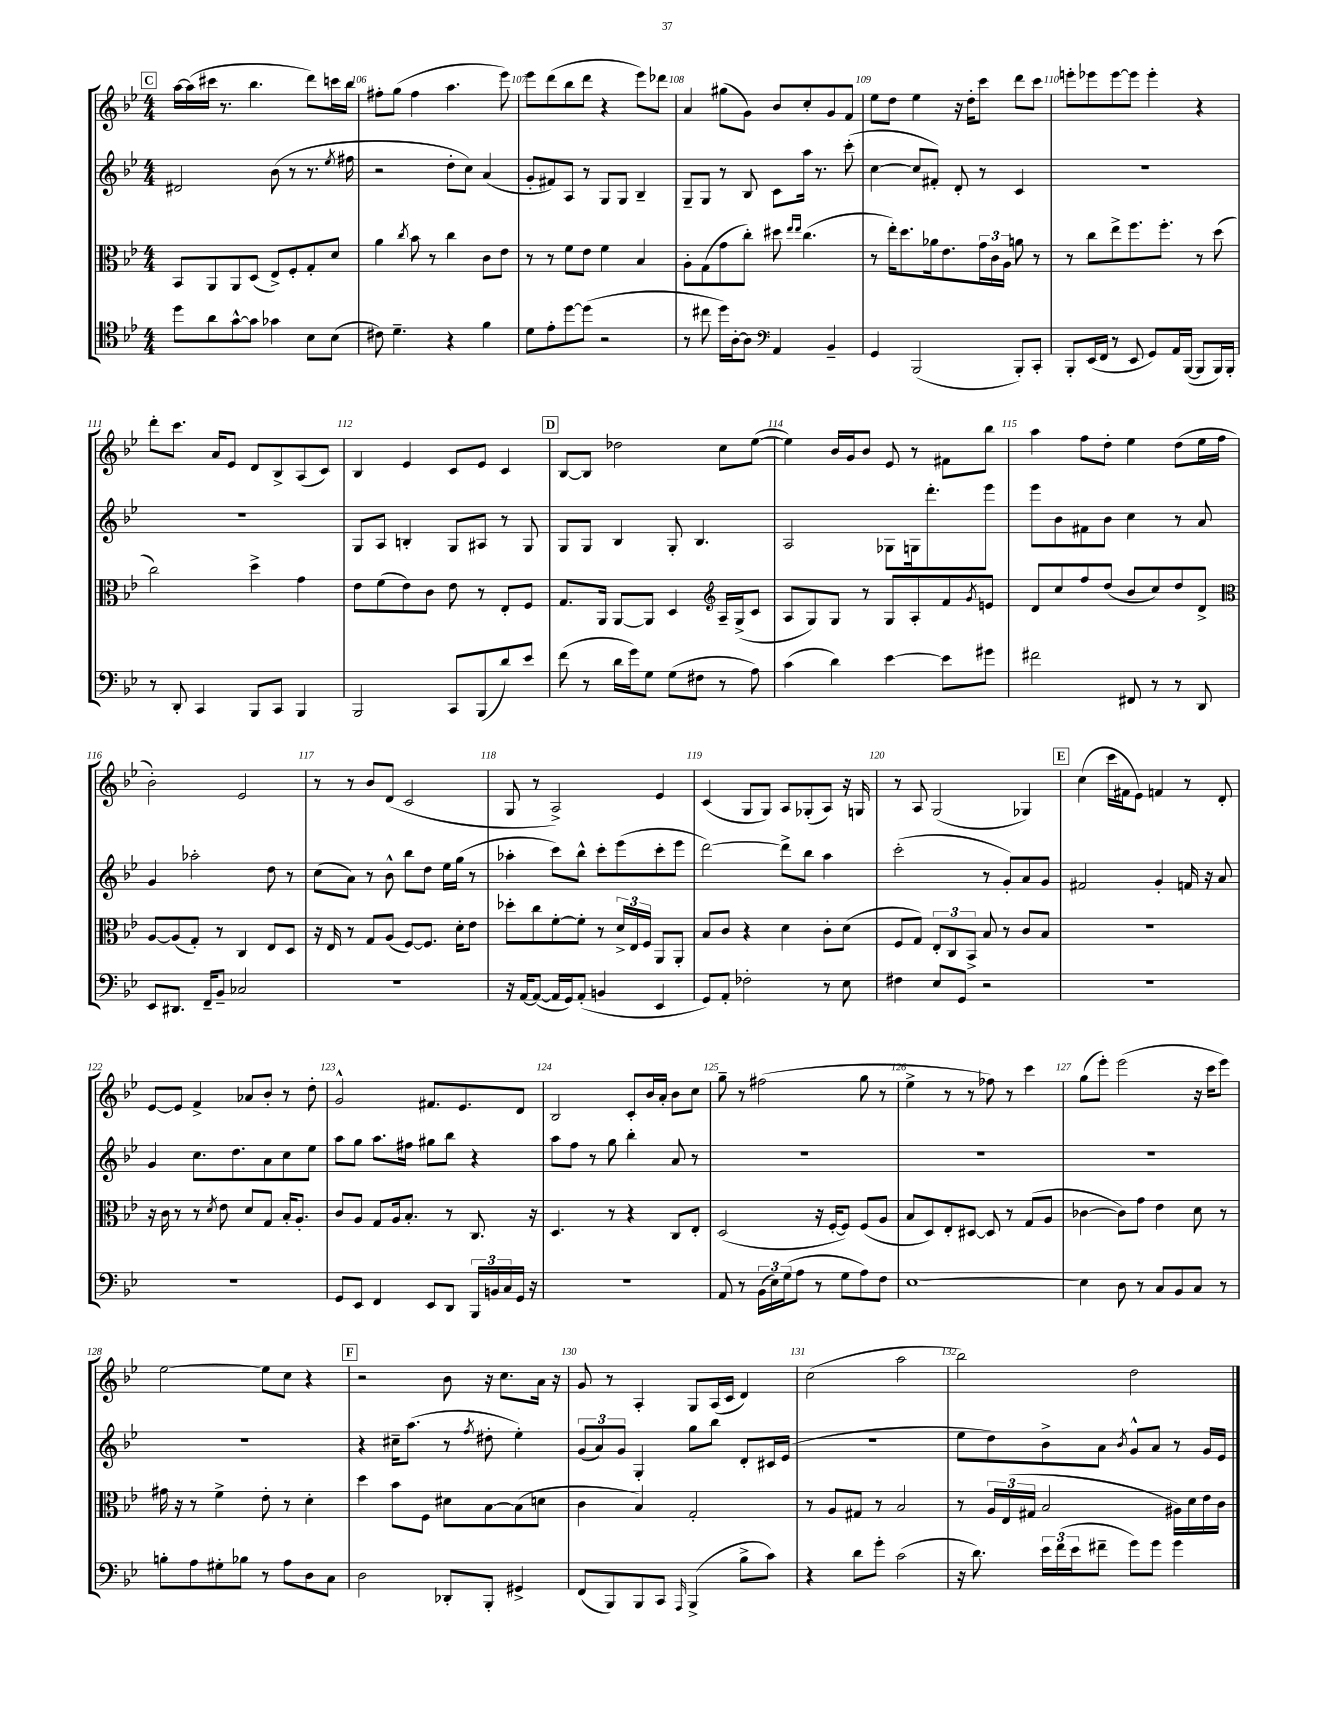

**kern	**kern	**kern	**kern
*staff4	*staff3	*staff2	*staff1
*clefC4	*clefC3	*clefG2	*clefG2
*k[b-e-]	*k[b-e-]	*k[b-e-]	*k[b-e-]
*M4/4	*M4/4	*M4/4	*M4/4
8dd\L	8BB-/L	2d#/	[16aa\LL
.	.	.	(16aa\]
8a\	8AA/	.	16ccc#\JJ
.	.	.	8.r
[8g^^\	8AA/	.	.
8g\]J	(8D/J	.	4.bb-\
4g-\	8E-^/L)	(8b-\	.
.	8F'/	8r	.
8B-\L	8G'/	8.r	8ddd\L)
(8B-\J	8d/J	.	16ccc\L
.	.	8qee-/	.
.	.	16ff#\	16bb-\JJ
=	=	=	=
8c#\)	4a\	2r	8ff#'\L
4.d~\	.	.	(8gg\J
.	8qcc/	.	.
.	8b-\	.	4ff#\
.	8r	.	.
4r	4cc\	8dd'\L	4.aa\
.	.	8cc\J)	.
4f\	8c\L	(4a/	.
.	8e-\J	.	8eee-\)
=	=	=	=
8d\L	8r	8g'/L	8eee-\L
8e-'\	8r	8f#/)	(8ddd\
[8dd\	8f\L	8A/J	8bb-\
(8dd\]J	8e-\J	8r	8ddd\J
2r	4f\	8G/L	4r
.	.	8G/J	.
.	4B-/	4B-~/	8eee-\L)
.	.	.	8ddd-\J
=	=	=	=
8r	8A'\L	8G~/L	4a/
8cc#\	(8G\	8G/J	.
16dd\LL)	8g\	8r	(8gg#\L
[16A'\J	.	.	.
8A\]J	8cc'\J)	8B-/	8g\J)
*clefF4	*	*	*
4AA/	8dd#\	8c\L	8b-/L
.	16qqee-/LL	.	.
.	16qqee-/JJ	.	.
.	(4.cc\	16aa\Jk	8cc'/
.	.	8.r	.
4BB-~/	.	.	8g/
.	.	(8ccc'\	8f/J
=	=	=	=
4GG/	8r	[4cc\	8ee-\L
.	16ee-'\LK)	.	8dd\J
.	8.dd\	.	.
(2BBB-/	.	8cc/]L	4ee-\
.	16a-\k	8f#'/J)	.
.	8.e-\	.	.
.	.	8d'/	16r
.	.	.	16dd'\LK
.	24g\L	8r	8ccc\J
.	24c\	.	.
.	24A\JJ	.	.
8BBB-'/L)	8a\	4c/	8ddd\L
8CC'/J	8r	.	8ccc\J
=	=	=	=
8BBB-'/L	8r	1r	8eee'\L
(16EE-/L	8cc\L	.	8eee-\
16FF/JJ	.	.	.
8r	8ee-^\	.	[8eee-\
8EE-/	8.ff\	.	8eee-\]J
8GG/L)	.	.	4eee-'\
.	8.ff'\J	.	.
16AA/L	.	.	.
([16BBB-/JJ	.	.	.
8BBB-/]L	8r	.	4r
16BBB-/L)	(8dd\	.	.
16BBB-'/JJ	.	.	.
=	=	=	=
8r	2cc\)	1r	8ddd'\L
8DD'/	.	.	8.ccc\J
4CC/	.	.	.
.	.	.	16a/LK
.	.	.	8e-/J
8BBB-/L	4dd^\	.	8d/L
8CC/J	.	.	8B-^/
4BBB-/	4g\	.	(8A/
.	.	.	8c/J)
=	=	=	=
2BBB-/	8e-\L	8G/L	4B-/
.	(8f\	8A/J	.
.	8e-\)	4B'/	4e-/
.	8c\J	.	.
8CC/L	8e-\	8G/L	8c/L
(8BBB-/	8r	8A#/J	8e-/J
8d/)	8E-'/L	8r	4c/
8e-/J	8F/J	8G/	.
=	=	=	=
(8f\	8.G/L	8G/L	[8B-/L
8r	.	8G/J	8B-/]J
.	16AA/Jk	.	.
16d\LL	[8AA/L	4B-/	2dd-\
16g\J)	.	.	.
8G\J	8AA/]J	.	.
(8G\L	4D/	8G'/	.
8F#\J	.	4.B-/	.
*	*clefG2	*	*
8r	16A~/LL	.	8cc\L
.	(16G^/J	.	.
8A\)	8c/J	.	([8ee-\J
=	=	=	=
(4c\	8A/L	2A/	4ee-\])
.	8G/)	.	.
4d\)	8G/J	.	16b-/LL
.	.	.	16g/J
.	8r	.	8b-/J
[4e-\	8G/L	8G-\L	8e-/
.	8A'/	16G\k	8r
.	.	8.ddd'\	.
8e-\]L	8f/	.	8f#\L
.	8qg/	.	.
8g#\J	8e/J	8eee-\J	8bb-\J
=	=	=	=
2f#\	8d/L	8eee-\L	4aa\
.	8cc/	8b-\	.
.	8ff/	8f#\	8ff\L
.	(8dd/J	8b-\J	8dd'\J
8FF#/	8b-/L	4cc\	4ee-\
8r	8cc/)	.	.
8r	8dd/	8r	(8dd\L
8DD/	8d^/J	8a/	16ee-\L
.	.	.	16ff\JJ
=	=	=	=
*	*clefC3	*	*
8EE-/L	[8A/L	4g/	2b-'\)
8.DD#/J	(8A/]	.	.
.	8G'/J)	2aa-'\	.
16FF~/LK	.	.	.
8BB-~/J	8r	.	.
2C-/	4C/	.	2e-/
.	8E-/L	8dd\	.
.	8D/J	8r	.
=	=	=	=
1r	16r	(8cc\L	8r
.	16E-/	.	.
.	8r	8a\J)	8r
.	8G/L	8r	8b-/L
.	(8A/J	8b-^^\	(8d/J
.	[8F/L)	8bb-\L	2c/
.	8.F/]J	8dd\J	.
.	.	16ee-\LL	.
.	16d'\LK	(16gg\JJ	.
.	8e-\J	8r	.
=	=	=	=
16r	8dd-'\L	4aa-'\	8G/
[16AA/LK	.	.	.
(8AA/_J	8cc\	.	8r
16AA/]LL	[8f'\	8ccc\L)	2A^/)
16GG/J)	.	.	.
(8AA'/J	8f'\]J	8bb-^^\J	.
4BB/	8r	8ccc'\L	.
.	24d^/LL	(8eee-\	.
.	24E-/	.	.
.	24F/JJ	.	.
4EE-/	8AA/L	8ccc'\	4e-/
.	8AA'/J	8eee-\J	.
=	=	=	=
8GG/L)	8B-/L	[2ddd\)	(4c/
8AA'/J	8c/J	.	.
2F-'\	4r	.	8G/L
.	.	.	8G/J)
.	4d\	8ddd^\]L	8A/L
.	.	8bb-\J	(8G-'/
8r	8c'\L	4aa\	8A/J)
8E-\	(8d\J	.	16r
.	.	.	16G/
=	=	=	=
4F#\	8F/L	(2ccc'\	8r
.	8G/J)	.	8A/
8E-/L	12E-'/L	.	(2G/
.	12C/	.	.
8GG/J	.	.	.
.	12BB-^/J	.	.
2r	8B-/	8r	.
.	8r	8g'/L)	.
.	8c/L	8a/	4G-/)
.	8B-/J	8g/J	.
=	=	=	=
1r	1r	2f#/	(4cc\
.	.	.	16ccc\LL
.	.	.	16f#\J
.	.	.	8e-\J)
.	.	4g'/	4f/
.	.	16f/	8r
.	.	16r	.
.	.	8a/	8d'/
=	=	=	=
1r	16r	4g/	[8e-/L
.	16c\	.	.
.	8r	.	8e-/]J
.	8r	8.cc\L	4f^/
.	8qd/	.	.
.	8e-\	.	.
.	.	8.dd\	.
.	8d/L	.	8a-/L
.	8G/J	8a\	8b-'/J
.	16B-'/LK	8cc\	8r
.	8.A'/J	.	.
.	.	8ee-\J	8dd'\
=	=	=	=
8GG/L	8c/L	8aa\L	2g^^/
8EE-/J	8A/J	8gg\J	.
4FF/	8G/L	8.aa\L	.
.	16A/k	.	.
.	8.B-'/J	16ff#\Jk	.
8EE-/L	.	8gg#\L	8.f#/L
8DD/J	8r	8bb-\J	.
.	.	.	8.e-/
24BBB-/LL	8.C/	4r	.
24BB/	.	.	.
24C/	.	.	.
16GG/JJ	.	.	8d/J
16r	16r	.	.
=	=	=	=
1r	4.D/	8aa\L	2B-/
.	.	8ff\J	.
.	.	8r	.
.	8r	8gg\	.
.	4r	4bb-'\	8c'/L
.	.	.	16b-/L
.	.	.	16a'/JJ
.	8C/L	8a/	8b-\L
.	8E-'/J	8r	8cc\J
=	=	=	=
8AA/	(2D/	1r	8gg~\
8r	.	.	8r
(24BB-\LL	.	.	(2ff#\
24E-\)	.	.	.
(24G\J	.	.	.
8A\J	.	.	.
8r	16r	.	.
.	[16F'/LK	.	.
8G\L	8F/]J)	.	.
8A\)	(8F/L	.	8gg\
8F\J	8A/J	.	8r
=	=	=	=
[1E-	8B-/L	1r	4ee-^\
.	8D/)	.	.
.	8E-'/	.	8r
.	[8D#/J	.	8r
.	8D#/]	.	8ff-\)
.	8r	.	8r
.	(8G/L	.	4ccc\
.	8A/J	.	.
=	=	=	=
4E-\]	[4c-\	1r	(8gg\L
.	.	.	8eee-'\J)
8D\	8c-\]L)	.	(2eee-\
8r	8g\J	.	.
8C/L	4e-\	.	.
8BB-/	.	.	.
8C/J	8d\	.	16r
.	.	.	16ccc\LK
8r	8r	.	8eee-\J)
=	=	=	=
8B'\L	16g#\	1r	[2ee-\
.	16r	.	.
8A\	8r	.	.
8G#'\	4f^\	.	.
8B-\J	.	.	.
8r	8e-'\	.	8ee-\]L
8A\L	8r	.	8cc\J
8D\	4d'\	.	4r
8C\J	.	.	.
=	=	=	=
2D\	4dd\	4r	2r
.	8b-\L	16cc#~\LK	.
.	.	(8.aa\J	.
.	8F\J	.	.
8DD-'/L	8d#\L	8r	8b-\
.	.	8qff/	.
8BBB-'/J	[8B-\	8dd#'\	16r
.	.	.	8.cc\L
4GG#^/	(8B-\]	4ee-'\)	.
.	8d\J	.	16a\Jk
.	.	.	16r
=	=	=	=
(8FF/L	4c\	(12g/L	8g/
.	.	12a/)	.
8BBB-/)	.	.	8r
.	.	12g/J	.
8BBB-/	4B-/)	4G'/	4A'/
8CC/J	.	.	.
16qqAAA/	.	.	.
(4BBB-^/	2G'/	8gg\L	8G/L
.	.	8bb-\J	(16A/L
.	.	.	16c/JJ
8B-^\L	.	8d'/L	4d/)
8c\J)	.	16c#/L	.
.	.	(16e-/JJ	.
=	=	=	=
4r	8r	1r	(2cc\
.	8A/L	.	.
8d\L	8G#/J	.	.
8g'\J	8r	.	.
(2c\	2B-/	.	2aa\
=	=	=	=
16r	8r	8ee-\L	2bb-\)
8.d\)	.	.	.
.	24A/LL	8dd\)	.
.	(24E-/	.	.
.	24G#/JJ	.	.
24e-\LL	2B-/	8b-^\	.
(24f\	.	.	.
24e-\J	.	.	.
8f#~\J	.	8a\J	.
.	.	8qb-/	.
8g\L)	.	8g^^/L	2dd\
8g\J	.	8a/J	.
4g\	16A#\LL)	8r	.
.	16d\	.	.
.	16e-\	16g/LL	.
.	16c\JJ	16e-/JJ	.
==	==	==	==
*-	*-	*-	*-
